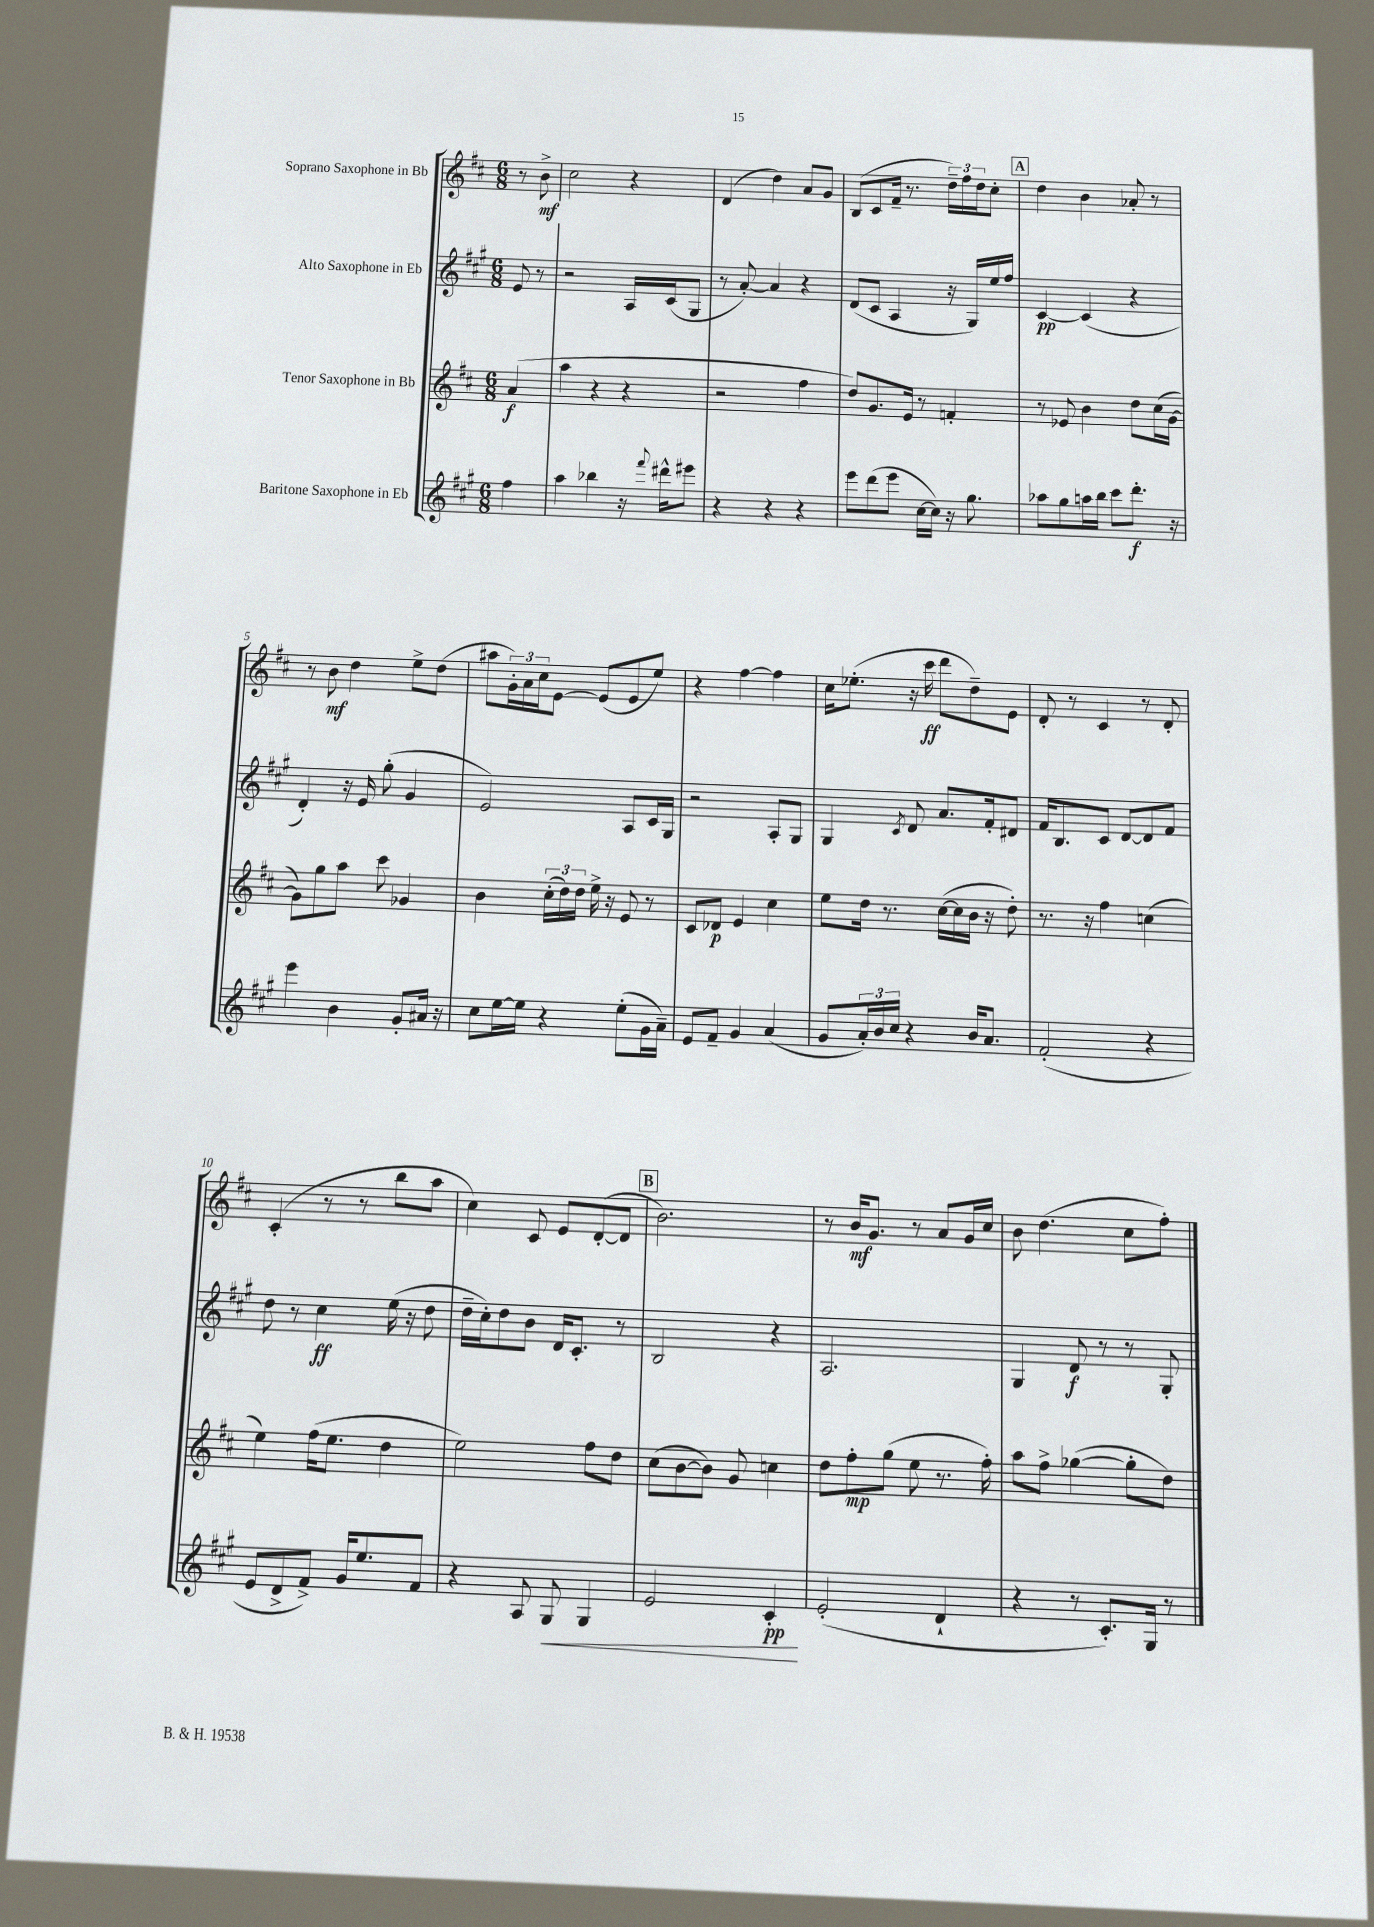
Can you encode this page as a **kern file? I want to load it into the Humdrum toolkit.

**kern	**kern	**kern	**kern
*staff4	*staff3	*staff2	*staff1
*clefG2	*clefG2	*clefG2	*clefG2
*k[f#c#g#]	*k[f#c#]	*k[f#c#g#]	*k[f#c#]
*M6/8	*M6/8	*M6/8	*M6/8
4ff#	(4a	8e	8r
.	.	8r	8b^
=	=	=	=
4aa	4aa	2r	2cc#
4bb-	4r	.	.
16r	4r	16A	4r
8qqfff#	.	.	.
16ddd#^^	.	(16c#	.
8eee#	.	8G#	.
=	=	=	=
4r	2r	8r	(4d
.	.	[8a')	.
4r	.	4a]	4dd)
4r	4ff#	4r	8a
.	.	.	8g
=	=	=	=
8eee	8dd)	(8d	(8B
(8ddd	8.g	8c#	8c#
8eee	.	4A	16f#~
.	16e	.	8.r
[16cc#	8r	.	.
16cc#])	.	.	.
16r	4f'	16r	24dd~)
.	.	.	24ff#
8.gg#	.	16G#)	.
.	.	.	24dd
.	.	16ee	8cc#'
.	.	16ff#	.
=	=	=	=
8aa-	8r	[4c#	4dd
8gg#	8e-	.	.
16aa	4b	(4c#]	4b
16bb	.	.	.
8ccc#	.	.	.
8.ddd'	8dd	4r	8a-'
.	(16cc#	.	8r
16r	[16g	.	.
=	=	=	=
4eee	8g])	4d')	8r
.	8gg	.	8b
4b	8aa	16r	4dd
.	.	16e	.
.	8ccc#	(8gg#'	.
8g#'	4g-	4g#	8ee^
16a#	.	.	(8dd
16r	.	.	.
=	=	=	=
8cc#	4b	2e)	8aa#
[16ee	.	.	24g')
.	.	.	24a
16ee]	.	.	.
.	.	.	24cc#
4r	(24cc#'	.	[8e
.	24dd)	.	.
.	24dd	.	.
.	16ee^	.	(8e]
.	16r	.	.
(8ee'	8e	8A	8e
16g#	8r	16c#	8ee)
16a~)	.	16G#	.
=	=	=	=
8e	8c#	2r	4r
8f#~	8d-	.	.
4g#	4e	.	[4ff#
(4a	4cc#	8A'	4ff#]
.	.	8G#	.
=	=	=	=
8g#	8ee	4G#	16cc#
.	.	.	(8.ee-'
24a')	16dd	.	.
24b	.	.	.
.	8.r	.	.
24cc#	.	.	.
.	.	8qc#	.
4r	.	8d	16r
.	.	.	16ccc#
.	([16cc#	8.a	8ddd
.	16cc#]	.	.
16b	16b	.	8dd~)
8.a	16r	16f#'	.
.	8dd')	8d#	8e
=	=	=	=
(2f#'	8.r	16f#	8d'
.	.	8.B	.
.	.	.	8r
.	16r	.	.
.	4ff#	8c#	4c#
.	.	[8d	.
4r	(4cc	8d]	8r
.	.	8f#	8d'
=	=	=	=
8e	4ee)	8dd	(4c#'
8d^	.	8r	.
8f#^)	(16ff#	4cc#	8r
.	8.ee	.	.
16g#	.	.	8r
8.ee	.	.	.
.	4dd	(16ee	8bb
.	.	16r	.
8f#	.	8dd	8aa
=	=	=	=
4r	2ee)	16dd~	4cc#)
.	.	16cc#')	.
.	.	8dd	.
8A	.	8b	8c#
8G#	.	16d	8e
.	.	8.c#'	.
4G#	8ff#	.	([8d'
.	8dd	8r	8d]
=	=	=	=
2e	(8cc#	2B	2.b)
.	[8b	.	.
.	8b])	.	.
.	8g	.	.
4c#'	4cc	4r	.
=	=	=	=
(2e'	8dd	2.A	8r
.	8ff#'	.	16b
.	.	.	8.g
.	(8gg	.	.
.	8ee	.	8r
4d`	8.r	.	8a
.	.	.	16g
.	16ff#')	.	16cc#
=	=	=	=
4r	8aa	4G#	8b
.	8ff#^	.	(4.dd
8r	([4gg-	8d	.
8.c#')	.	8r	.
.	8gg-']	8r	8cc#
16G#	.	.	.
8r	8dd)	8G#'	8ff#')
==	==	==	==
*-	*-	*-	*-
